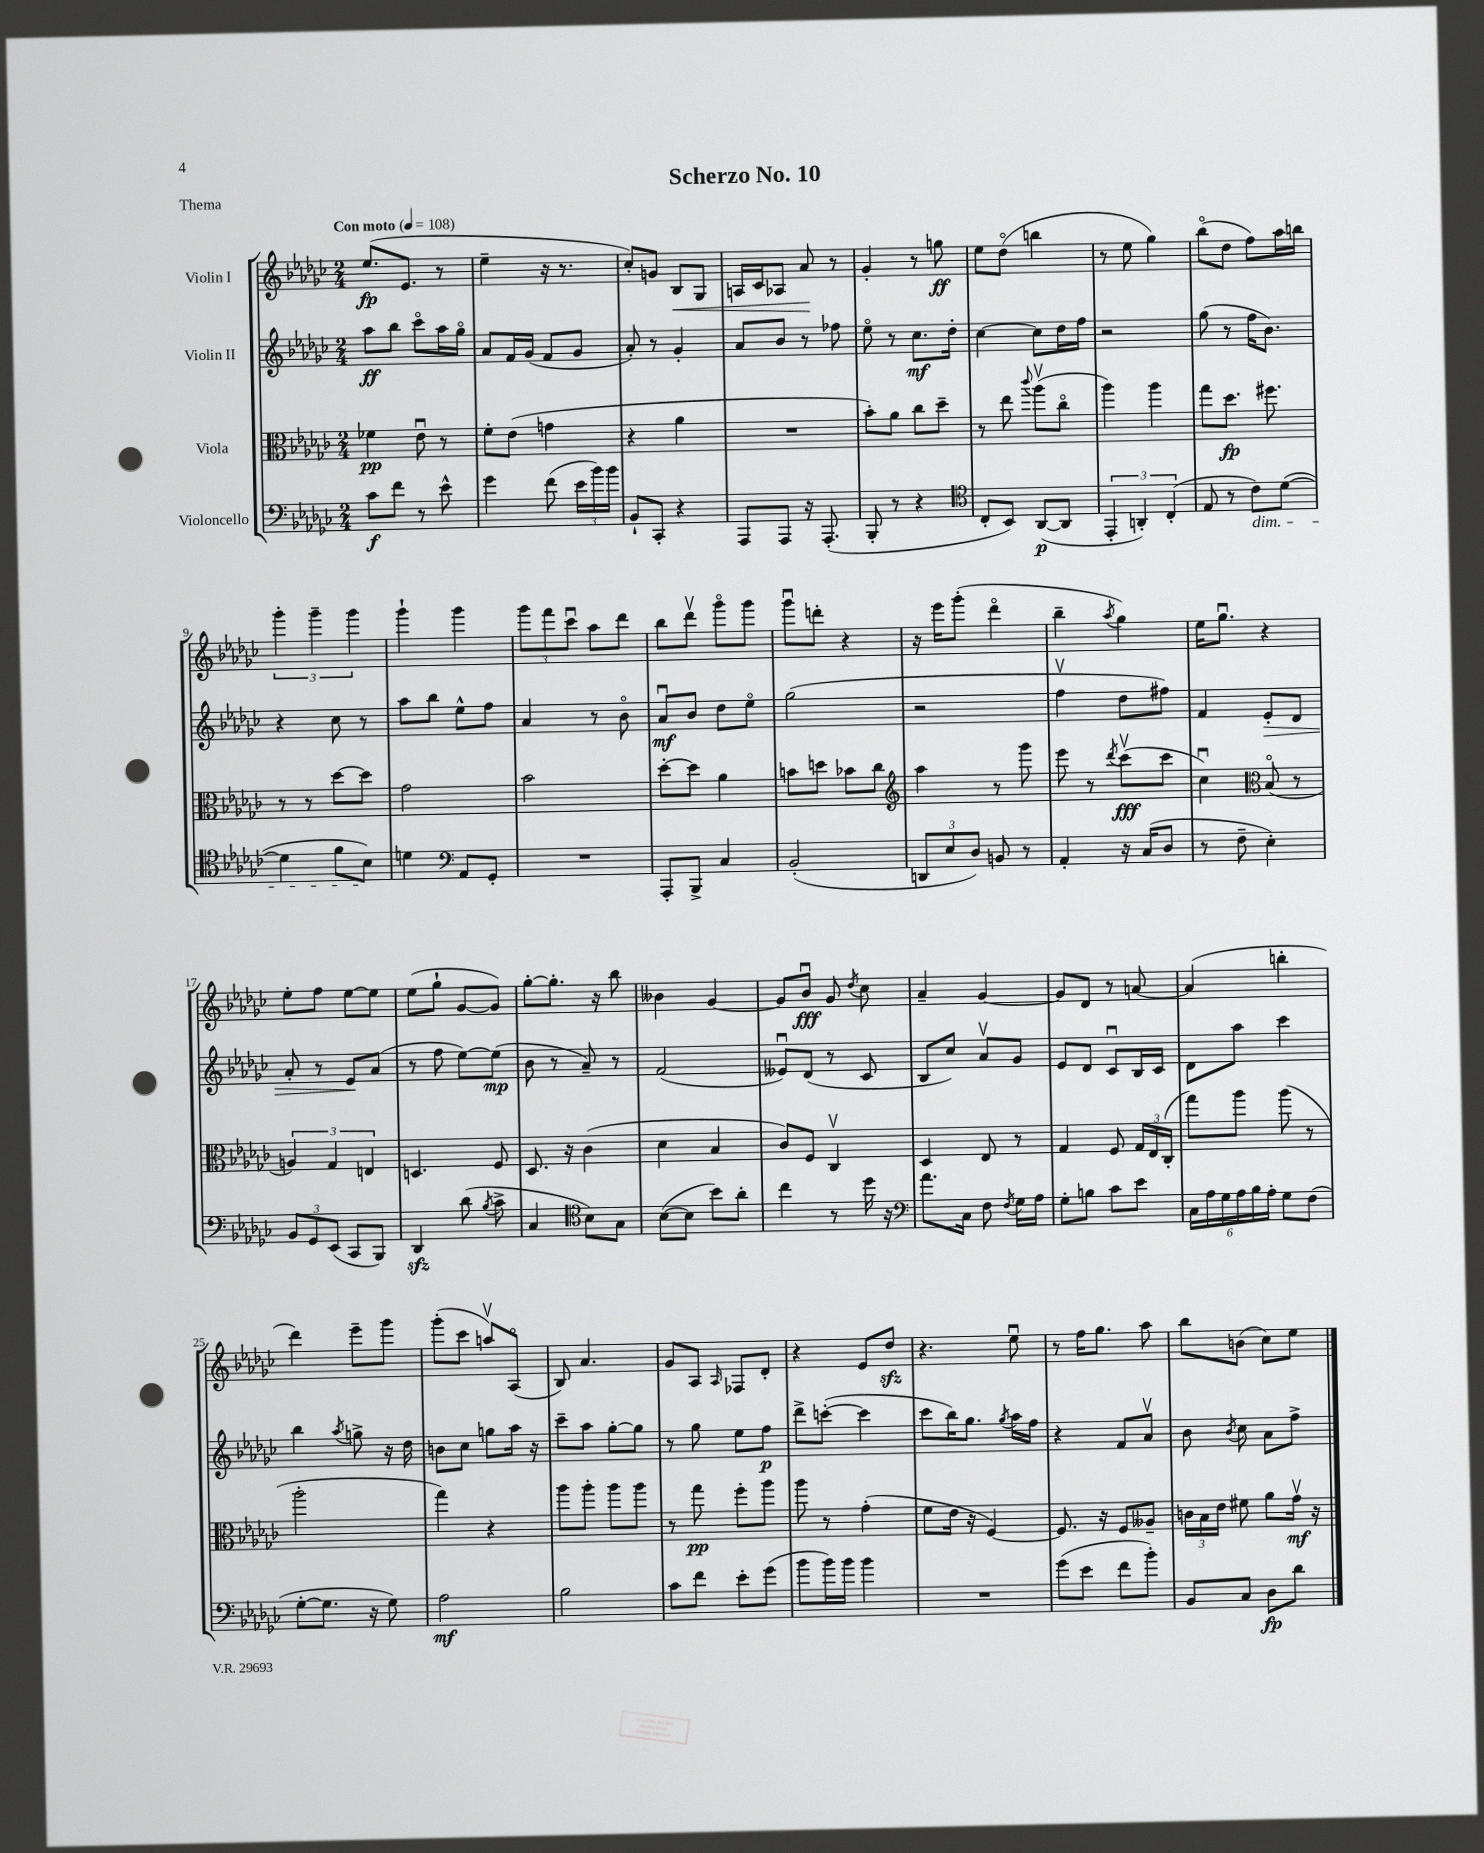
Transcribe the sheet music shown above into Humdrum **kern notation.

**kern	**dynam	**kern	**dynam	**kern	**dynam	**kern	**dynam
*part4	*part4	*part3	*part3	*part2	*part2	*part1	*part1
*staff4	*staff4	*staff3	*staff3	*staff2	*staff2	*staff1	*staff1
*I"Violoncello	*	*I"Viola	*	*I"Violin II	*	*I"Violin I	*
*clefF4	*	*clefC3	*	*clefG2	*	*clefG2	*
*k[b-e-a-d-g-c-]	*	*k[b-e-a-d-g-c-]	*	*k[b-e-a-d-g-c-]	*	*k[b-e-a-d-g-c-]	*
*M2/4	*	*M2/4	*	*M2/4	*	*M2/4	*
*MM108	*	*MM108	*	*MM108	*	*MM108	*
=1	=1	=1	=1	=1	=1	=1	=1
!	!	!	!	!	!	!LO:TX:a:B:t=Con moto	!
8c-\L	f	4f-X\	pp	8aa-\L	ff	(8.ee-/L	fp
8f\J	.	.	.	8bb-\J	.	.	.
.	.	.	.	.	.	8.e-/J	.
8r	.	8e-u\	.	8ccc-\L	.	.	.
8e-^^\	.	8r	.	16aa-\L	.	8r	.
.	.	.	.	16gg-\JJ	.	.	.
=2	=2	=2	=2	=2	=2	=2	=2
4g-\	.	8f'\L	.	8a-/L	.	4ee-~\	.
.	.	(8e-\J	.	16f/L	.	.	.
.	.	.	.	(16g-/JJ	.	.	.
(8f\	.	4gn\	.	8f/L	.	16r	.
.	.	.	.	.	.	8.r	.
24e-\LL	.	.	.	8g-/J	.	.	.
24b-\)	.	.	.	.	.	.	.
24b-\JJ	.	.	.	.	.	.	.
=3	=3	=3	=3	=3	=3	=3	=3
8BB-`/L	.	4r	.	8a-'/)	.	8cc-'/L)	.
8CC-'/J	.	.	.	8r	.	8gn/J	.
!	!	!	!	!	!	!	!LO:HP:b
4r	.	4a-\	.	4g-'/	.	8B-/L	<
.	.	.	.	.	.	8G-/J	.
=4	=4	=4	=4	=4	=4	=4	=4
8AAA-/L	.	2r	.	8a-/L	.	16An/LL	.
.	.	.	.	.	.	16c-/J	.
8AAA-/J	.	.	.	8b-/J	.	8A-X/J	.
16r	.	.	.	8r	.	8a-/	.
(8.AAA-'/	.	.	.	.	.	.	.
.	.	.	.	8ff-X\	.	8r	[
=5	=5	=5	=5	=5	=5	=5	=5
8BBB-'/	.	8b-'\L)	.	8ee-\	.	4g-'/	.
8r	.	8a-\J	.	8r	.	.	.
4r	.	8cc-\L	.	8.cc-\L	mf	8r	.
.	.	8dd-~\J	.	.	.	8ggn\	ff
.	.	.	.	16dd-'\Jk	.	.	.
=6	=6	=6	=6	=6	=6	=6	=6
*clefC4	*	*	*	*	*	*	*
8C-'/L	.	8r	.	[4cc-\	.	8ee-\L	.
8BB-/J)	.	8ee-\	.	.	.	(8dd-\J	.
.	.	8qqccc-/	.	.	.	.	.
([8AA-/L	p	(8aa-v\L	.	8cc-\L]	.	4bbn\	.
8AA-/J]	.	8cc-\J	.	16dd-\L	.	.	.
.	.	.	.	16ff\JJ	.	.	.
=7	=7	=7	=7	=7	=7	=7	=7
6EE-'/	.	4aa-\)	.	2r	.	8r	.
.	.	.	.	.	.	8ee-\	.
6AAn'/)	.	.	.	.	.	.	.
.	.	4aa-\	.	.	.	4gg-\)	.
(6C-'/	.	.	.	.	.	.	.
=8	=8	=8	=8	=8	=8	=8	=8
8E-/	.	8gg-\L	.	(8gg-\	.	(8bb-\L	.
8r	.	8.dd-\J	fp	8r	.	8dd-\J	.
!LO:TX:b:i:t=dim.	!	!	!	!	!	!	!
8c-\L)	.	.	.	16ff\KL	.	8ff\L)	.
.	.	8.ff#X\	.	8.b-\J)	.	.	.
([8d-\J	.	.	.	.	.	16aa-\L	.
.	.	.	.	.	.	16bbn\JJ	.
!!LO:LB:g=z
=9	=9	=9	=9	=9	=9	=9	=9
4d-\]	.	8r	.	4r	.	6ggg-'\	.
.	.	8r	.	.	.	.	.
.	.	.	.	.	.	6ggg-~\	.
8f\L	.	[8dd-\L	.	8cc-\	.	.	.
.	.	.	.	.	.	6ggg-\	.
8B-\J)	.	8dd-\J]	.	8r	.	.	.
=10	=10	=10	=10	=10	=10	=10	=10
4dn\	.	2g-\	.	8aa-\L	.	4ggg-`\	.
.	.	.	.	8bb-\J	.	.	.
*clefF4	*	*	*	*	*	*	*
8AA-/L	.	.	.	8ee-^^\L	.	4ggg-\	.
8GG-'/J	.	.	.	8ff\J	.	.	.
=11	=11	=11	=11	=11	=11	=11	=11
2r	.	2b-\	.	4a-/	.	12ggg-\L	.
.	.	.	.	.	.	12fff\	.
.	.	.	.	.	.	12ccc-u\J	.
.	.	.	.	8r	.	8aa-\L	.
.	.	.	.	8b-\	.	8ddd-\J	.
=12	=12	=12	=12	=12	=12	=12	=12
8AAA-'/L	.	[8dd-'\L	.	8a-u/L	mf	8bb-\L	.
8BBB-^/J	.	8dd-\J]	.	8b-/J	.	8ddd-v\J	.
4C-/	.	4a-\	.	8dd-\L	.	8ggg-\L	.
.	.	.	.	8ee-\J	.	8ggg-\J	.
=13	=13	=13	=13	=13	=13	=13	=13
(2BB-'/	.	8bn\L	.	(2gg-\	.	8ggg-u\L	.
.	.	8ddn\J	.	.	.	8dddn'\J	.
.	.	8b-X\L	.	.	.	4r	.
.	.	8cc-\J	.	.	.	.	.
=14	=14	=14	=14	=14	=14	=14	=14
*	*	*clefG2	*	*	*	*	*
12DDn/L	.	4aa-\	.	2r	.	16r	.
.	.	.	.	.	.	16eee-\KL	.
12E-/	.	.	.	.	.	.	.
.	.	.	.	.	.	(8ggg-'\J	.
12D-/J)	.	.	.	.	.	.	.
8BBn/	.	8r	.	.	.	4ddd-\	.
8r	.	8ggg-\	.	.	.	.	.
=15	=15	=15	=15	=15	=15	=15	=15
4AA-'/	.	8eee-\	.	4ffv\	.	4bb-~\	.
.	.	8r	.	.	.	.	.
.	.	8qddd-/	.	.	.	8qaa-/	.
16r	.	(8ccc-v\L	fff	8dd-\L	.	4gg-\)	.
(16C-/KL	.	.	.	.	.	.	.
8D-/J	.	8ccc-\J	.	8ff#X\J)	.	.	.
=16	=16	=16	=16	=16	=16	=16	=16
8r	.	4cc-u\)	.	4f/	.	16ee-\KL	.
.	.	.	.	.	.	8.gg-u\J	.
8F~\	.	.	.	.	.	.	.
*	*	*clefC3	*	*	*	*	*
!	!	!	!	!	!LO:HP:b	!	!
4E-'\)	.	(8B-/	.	8e-'/L	>	4r	.
.	.	8r	.	8d-/J	.	.	.
!!LO:LB:g=z
=17	=17	=17	=17	=17	=17	=17	=17
12BB-/L	.	6An/)	.	8a-'/	.	8ee-'\L	.
12GG-/	.	.	.	.	.	.	.
.	.	.	.	8r	.	8ff\J	.
(12EE-/J	.	6G-/	.	.	.	.	.
8CC-/L	.	.	.	8e-/L	.	[8ee-\L	.
.	.	6En/	.	.	.	.	.
8BBB-/J)	.	.	.	(8a-/J	]	8ee-\J]	.
=18	=18	=18	=18	=18	=18	=18	=18
4DD-zz/	.	4.Dn/	.	8r	.	(8ee-\L	.
.	.	.	.	8ff\	.	8gg-`\J	.
(8d-\	.	.	.	[8ee-\L)	.	[8g-/L	.
8qB-/	.	.	.	.	.	.	.
8c-^\	.	8F/	.	(8ee-\J]	mp	8g-/J])	.
=19	=19	=19	=19	=19	=19	=19	=19
4C-/	.	8.D-/	.	8b-\	.	[8gg-'\L	.
.	.	.	.	8r	.	8.gg-'\J]	.
.	.	16r	.	.	.	.	.
*clefC4	*	*	*	*	*	*	*
8B-\L)	.	(4c-\	.	8a-~/)	.	.	.
.	.	.	.	.	.	16r	.
8G-\J	.	.	.	8r	.	8bb-\	.
=20	=20	=20	=20	=20	=20	=20	=20
([8B-\L	.	4d-\	.	(2f/	.	4b--X\	.
8B-\J]	.	.	.	.	.	.	.
8b-\L)	.	4B-/	.	.	.	[4g-/	.
8a-'\J	.	.	.	.	.	.	.
=21	=21	=21	=21	=21	=21	=21	=21
4cc-\	.	8c-/L)	.	8e--Xu/L)	.	8g-/L]	.
.	.	8F/J	.	(8d-/J	.	8b-u/J	fff
8r	.	4C-v/	.	8r	.	8g-/	.
.	.	.	.	.	.	8qdd-/	.
16dd-\	.	.	.	8c-/	.	8cc-\	.
16r	.	.	.	.	.	.	.
=22	=22	=22	=22	=22	=22	=22	=22
*clefF4	*	*	*	*	*	*	*
8.a-\L	.	4D-/	.	8B-/L	.	4a-~/	.
.	.	.	.	8cc-/J)	.	.	.
16C-\Jk	.	.	.	.	.	.	.
8F\	.	8E-/	.	8a-v/L	.	[4g-/	.
8qF/	.	.	.	.	.	.	.
16G-\LL	.	8r	.	8g-/J	.	.	.
16A-\JJ	.	.	.	.	.	.	.
=23	=23	=23	=23	=23	=23	=23	=23
8G-'\L	.	4G-/	.	8e-/L	.	8g-/L]	.
8Bn\J	.	.	.	8d-/J	.	8d-/J	.
8c-\L	.	8F/	.	8c-u/L	.	8r	.
8e-\J	.	24G-/LL	.	16B-/L	.	[8an/	.
.	.	24E-/	.	.	.	.	.
.	.	.	.	16c-/JJ	.	.	.
.	.	(24C-'/JJ	.	.	.	.	.
=24	=24	=24	=24	=24	=24	=24	=24
24C-\LL	.	8gg-\L)	.	8d-\L	.	(4a/]	.
24A-\	.	.	.	.	.	.	.
24G-\	.	.	.	.	.	.	.
24A-\	.	8aa-\J	.	8aa-\J	.	.	.
24B-\	.	.	.	.	.	.	.
24A-'\JJ	.	.	.	.	.	.	.
8G-\L	.	(8aa-\	.	4ccc-\	.	4bbn'\	.
(8F\J	.	8r	.	.	.	.	.
!!LO:LB:g=z
=25	=25	=25	=25	=25	=25	=25	=25
[8G-'\L	.	2aa-'\	.	4bb-\	.	4ddd-\)	.
8.G-\J]	.	.	.	.	.	.	.
.	.	.	.	8qaa-/	.	.	.
.	.	.	.	8ggn^\	.	8eee-~\L	.
16r	.	.	.	.	.	.	.
8G-\)	.	.	.	16r	.	8ggg-\J	.
.	.	.	.	16dd-\	.	.	.
=26	=26	=26	=26	=26	=26	=26	=26
2A-\	mf	4gg-\)	.	8bn\L	.	(8ggg-'\L	.
.	.	.	.	8cc-\J	.	8ccc-\J	.
.	.	4r	.	8ggn\L	.	8aanv/L)	.
.	.	.	.	16aa-\Jk	.	(8A-/J	.
.	.	.	.	16r	.	.	.
=27	=27	=27	=27	=27	=27	=27	=27
2B-\	.	8aa-\L	.	8ccc-~\L	.	8B-/)	.
.	.	8aa-'\J	.	8aa-\J	.	4.a-/	.
.	.	8aa-\L	.	[8gg-'\L	.	.	.
.	.	8aa-\J	.	8gg-\J]	.	.	.
=28	=28	=28	=28	=28	=28	=28	=28
8c-\L	.	8r	.	8r	.	8g-/L	.
8f\J	.	8gg-\	pp	8gg-\	.	8A-/J	.
.	.	.	.	.	.	16qqA-/	.
8e-'\L	.	8ff'\L	.	8ee-\L	.	8F-X/L	.
(8g-\J	.	8aa-\J	.	8ff\J	p	8d-'/J	.
=29	=29	=29	=29	=29	=29	=29	=29
8b-\L	.	8aa-\	.	8ddd-^\L	.	4r	.
16b-\L)	.	8r	.	([8cccn'\J	.	.	.
16b-\JJ	.	.	.	.	.	.	.
4b-\	.	(4g-'\	.	4ccc\]	.	8e-/L	.
.	.	.	.	.	.	8dd-zz/J	.
=30	=30	=30	=30	=30	=30	=30	=30
2r	.	8f\L	.	8ccc-\L	.	4.r	.
.	.	16e-\Jk	.	16bb-\K)	.	.	.
.	.	16r	.	8.gg-\J	.	.	.
.	.	[4F/)	.	.	.	.	.
.	.	.	.	8qgg-/	.	.	.
.	.	.	.	16aa-\LL	.	8ee-u\	.
.	.	.	.	16ff\JJ	.	.	.
=31	=31	=31	=31	=31	=31	=31	=31
(8g-\L	.	8.F/]	.	4r	.	8r	.
8e-\J	.	.	.	.	.	16ff\KL	.
.	.	16r	.	.	.	8.gg-\J	.
8f\L	.	8F/L	.	8f/L	.	.	.
8b-'\J)	.	8A--X~/J	.	8a-v/J	.	8aa-\	.
=32	=32	=32	=32	=32	=32	=32	=32
8BB-/L	.	24cn\LL	.	8b-\	.	8bb-\L	.
.	.	24B-\	.	.	.	.	.
.	.	24e-\JJ	.	.	.	.	.
.	.	.	.	8qb-/	.	.	.
8C-/J	.	8f#X\	.	8cc-\	.	(8bn\J	.
8D-\L	fp	8a-\L	.	8a-\L	.	8cc-\L)	.
8d-\J	.	16g-v\Jk	mf	8ff^\J	.	8ee-\J	.
.	.	16r	.	.	.	.	.
==	==	==	==	==	==	==	==
*-	*-	*-	*-	*-	*-	*-	*-
